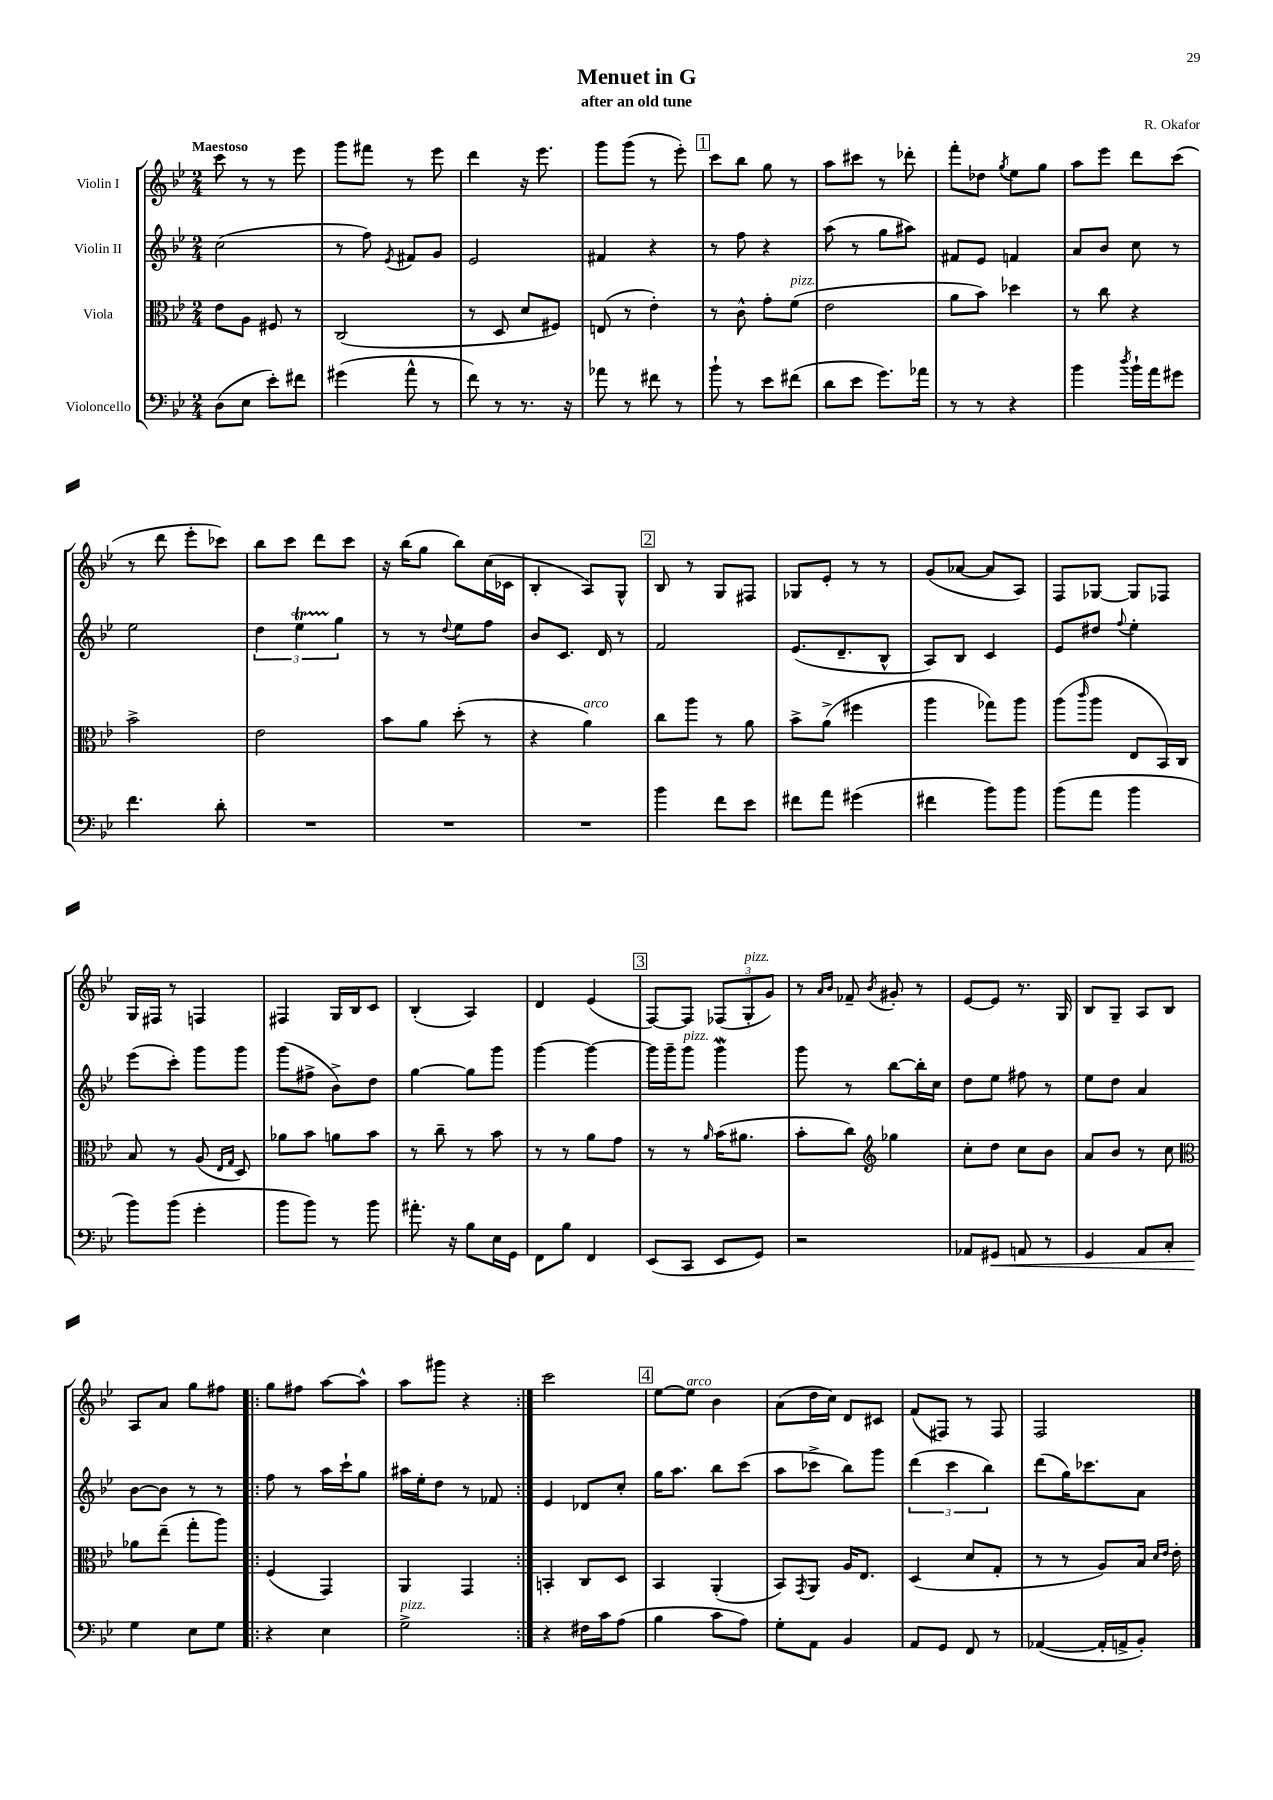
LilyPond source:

\header { title = "Menuet in G" composer = "R. Okafor" subtitle = "after an old tune" }
<<
\new StaffGroup <<
\new Staff = "s0" \with { instrumentName = "Violin I" } {
    \clef treble \key bes \major \numericTimeSignature \time 2/4 \tempo "Maestoso"
    c'''8 r8 r8 ees'''8 |
    g'''8 fis'''8 r8 ees'''8 |
    d'''4 r16 ees'''8. |
    g'''8 g'''8( r8 ees'''8-.) |
    \mark \markup { \box "1" } c'''8 bes''8 g''8 r8 |
    a''8 cis'''8 r8 des'''8-. |
    f'''8-. des''8 \acciaccatura { g''8 } ees''8 g''8 |
    a''8 ees'''8 d'''8 c'''8( |
    r8 d'''8 ees'''8-. ces'''8) |
    bes''8 c'''8 d'''8 c'''8 |
    r16 bes''16( g''8 bes''8) c''16( ces'16 |
    bes4-. a8) g8-^ |
    \mark \markup { \box "2" } bes8 r8 g8 fis8 |
    ges8 ees'8-. r8 r8 |
    g'8( aes'8~ aes'8 a8) |
    f8 ges8~ ges8 fes8 |
    g16 fis16 r8 f4 |
    fis4 g16 bes16 c'8 |
    bes4-.( a4) |
    d'4 ees'4( |
    \mark \markup { \box "3" } f8~) f8 \tuplet 3/2 { fes8( g8-.^\markup { \italic "pizz." } g'8) } |
    r8 \grace { a'16 bes'16 } fes'8-- \acciaccatura { bes'8 } gis'8-. r8 |
    ees'8~ ees'8 r8. g16 |
    bes8 g8-- a8 bes8 |
    a8 a'8 g''8 fis''8 |
    \repeat volta 2 { g''8 fis''8 a''8~ a''8-^ |
    a''8 gis'''8 r4 | }
    c'''2 |
    \mark \markup { \box "4" } ees''8~ ees''8^\markup { \italic "arco" } bes'4 |
    a'8( d''16 c''16) d'8 cis'8 |
    f'8( fis8) r8 fis8 |
    f2 \bar "|." |
}
\new Staff = "s1" \with { instrumentName = "Violin II" } {
    \clef treble \key bes \major \numericTimeSignature \time 2/4
    c''2( |
    r8 f''8) \acciaccatura { ees'8 } fis'8 g'8 |
    ees'2 |
    fis'4 r4 |
    \mark \markup { \box "1" } r8 f''8 r4 |
    a''8( r8 g''8 ais''8) |
    fis'8 ees'8 f'4 |
    a'8 bes'8 c''8 r8 |
    ees''2 |
    \tuplet 3/2 { d''4 ees''4\startTrillSpan g''4\stopTrillSpan } |
    r8 r8 \appoggiatura { d''8 } ees''8 f''8 |
    bes'8 c'8. d'16 r8 |
    \mark \markup { \box "2" } f'2 |
    ees'8.( d'8.-- bes8-^ |
    a8) bes8 c'4 |
    ees'8 dis''8 \appoggiatura { f''8 } ees''4-. |
    ees'''8( c'''8-.) g'''8 g'''8 |
    g'''8( fis''8-> bes'8->) d''8 |
    g''4~ g''8 g'''8 |
    g'''4~ g'''4~ |
    \mark \markup { \box "3" } g'''16 g'''16-- g'''8^\markup { \italic "pizz." } g'''4\mordent |
    g'''8 r8 bes''8~ bes''16-. c''16 |
    d''8 ees''8 fis''8 r8 |
    ees''8 d''8 a'4 |
    bes'8~ bes'8 r8 r8 |
    \repeat volta 2 { f''8 r8 a''16 c'''16-! g''8 |
    ais''16 ees''16-. d''8 r8 fes'8 | }
    ees'4 des'8 c''8-. |
    \mark \markup { \box "4" } g''16 a''8. bes''8 c'''8( |
    a''8 ces'''8-> bes''8) g'''8 |
    \tuplet 3/2 { d'''4( c'''4 bes''4) } |
    d'''8( g''16) ces'''8. a'8 \bar "|." |
}
\new Staff = "s2" \with { instrumentName = "Viola" } {
    \clef alto \key bes \major \numericTimeSignature \time 2/4
    ees'8 a8 fis8 r8 |
    c2( |
    r8 d8 d'8 fis8) |
    e8( r8 ees'4-.) |
    \mark \markup { \box "1" } r8 c'8-^ g'8-. f'8^\markup { \italic "pizz." }( |
    ees'2 |
    a'8 bes'8) des''4 |
    r8 c''8 r4 |
    bes'2-> |
    ees'2 |
    bes'8 a'8 d''8-.( r8 |
    r4 a'4^\markup { \italic "arco" }) |
    \mark \markup { \box "2" } c''8 a''8 r8 a'8 |
    bes'8-> a'8->( fis''4 |
    a''4 ges''8) a''8 |
    a''8( \grace { c'''16 } a''8 ees8 bes,16) c16 |
    bes8 r8 a8( \grace { ees16 g16 } d8) |
    aes'8 bes'8 a'8 bes'8 |
    r8 c''8-- r8 bes'8 |
    r8 r8 a'8 g'8 |
    \mark \markup { \box "3" } r8 r8 \grace { a'16 } bes'16( ais'8. |
    bes'8-. c''8) \clef treble ges''4 |
    c''8-. d''8 c''8 bes'8 |
    a'8 bes'8 r8 c''8 |
    \clef alto aes'8 ees''8--( g''8-. a''8) |
    \repeat volta 2 { f4( g,4) |
    a,4 g,4 | }
    b,4-. c8 d8 |
    \mark \markup { \box "4" } bes,4 a,4-.( |
    bes,8) \acciaccatura { g,8 } a,8 a16 ees8. |
    d4( d'8 g8-. |
    r8 r8 a8) bes16 \grace { d'16 ees'16 } ees'16-. \bar "|." |
}
\new Staff = "s3" \with { instrumentName = "Violoncello" } {
    \clef bass \key bes \major \numericTimeSignature \time 2/4
    d8( ees8 ees'8-.) fis'8 |
    gis'4( a'8-^ r8 |
    f'8) r8 r8. r16 |
    aes'8 r8 fis'8 r8 |
    \mark \markup { \box "1" } bes'8-! r8 ees'8 fis'8( |
    d'8 ees'8 g'8.) aes'16 |
    r8 r8 r4 |
    bes'4 \acciaccatura { d''8 } bes'16-! a'16 gis'8 |
    f'4. d'8-. |
    R2 |
    R2 |
    R2 |
    \mark \markup { \box "2" } bes'4 f'8 ees'8 |
    fis'8 a'8 gis'4( |
    fis'4 bes'8) bes'8 |
    bes'8( a'8 bes'4 |
    bes'8) bes'8( g'4-. |
    bes'8 bes'8) r8 bes'8 |
    ais'8.-. r16 bes8 ees16 g,16 |
    f,8 bes8 f,4 |
    \mark \markup { \box "3" } ees,8( c,8 ees,8 g,8) |
    r2 |
    aes,8 gis,8\< a,8 r8 |
    g,4 a,8 c8-. |
    g4\! ees8 g8 |
    \repeat volta 2 { r4 ees4 |
    g2->^\markup { \italic "pizz." } | }
    r4 fis16 c'16 a8( |
    \mark \markup { \box "4" } bes4 c'8 a8) |
    g8-. a,8 bes,4 |
    a,8 g,8 f,8 r8 |
    aes,4~( aes,16-. a,16-> bes,8-.) \bar "|." |
}
>>
>>
\layout { \context { \Score \remove "Bar_number_engraver" } }
